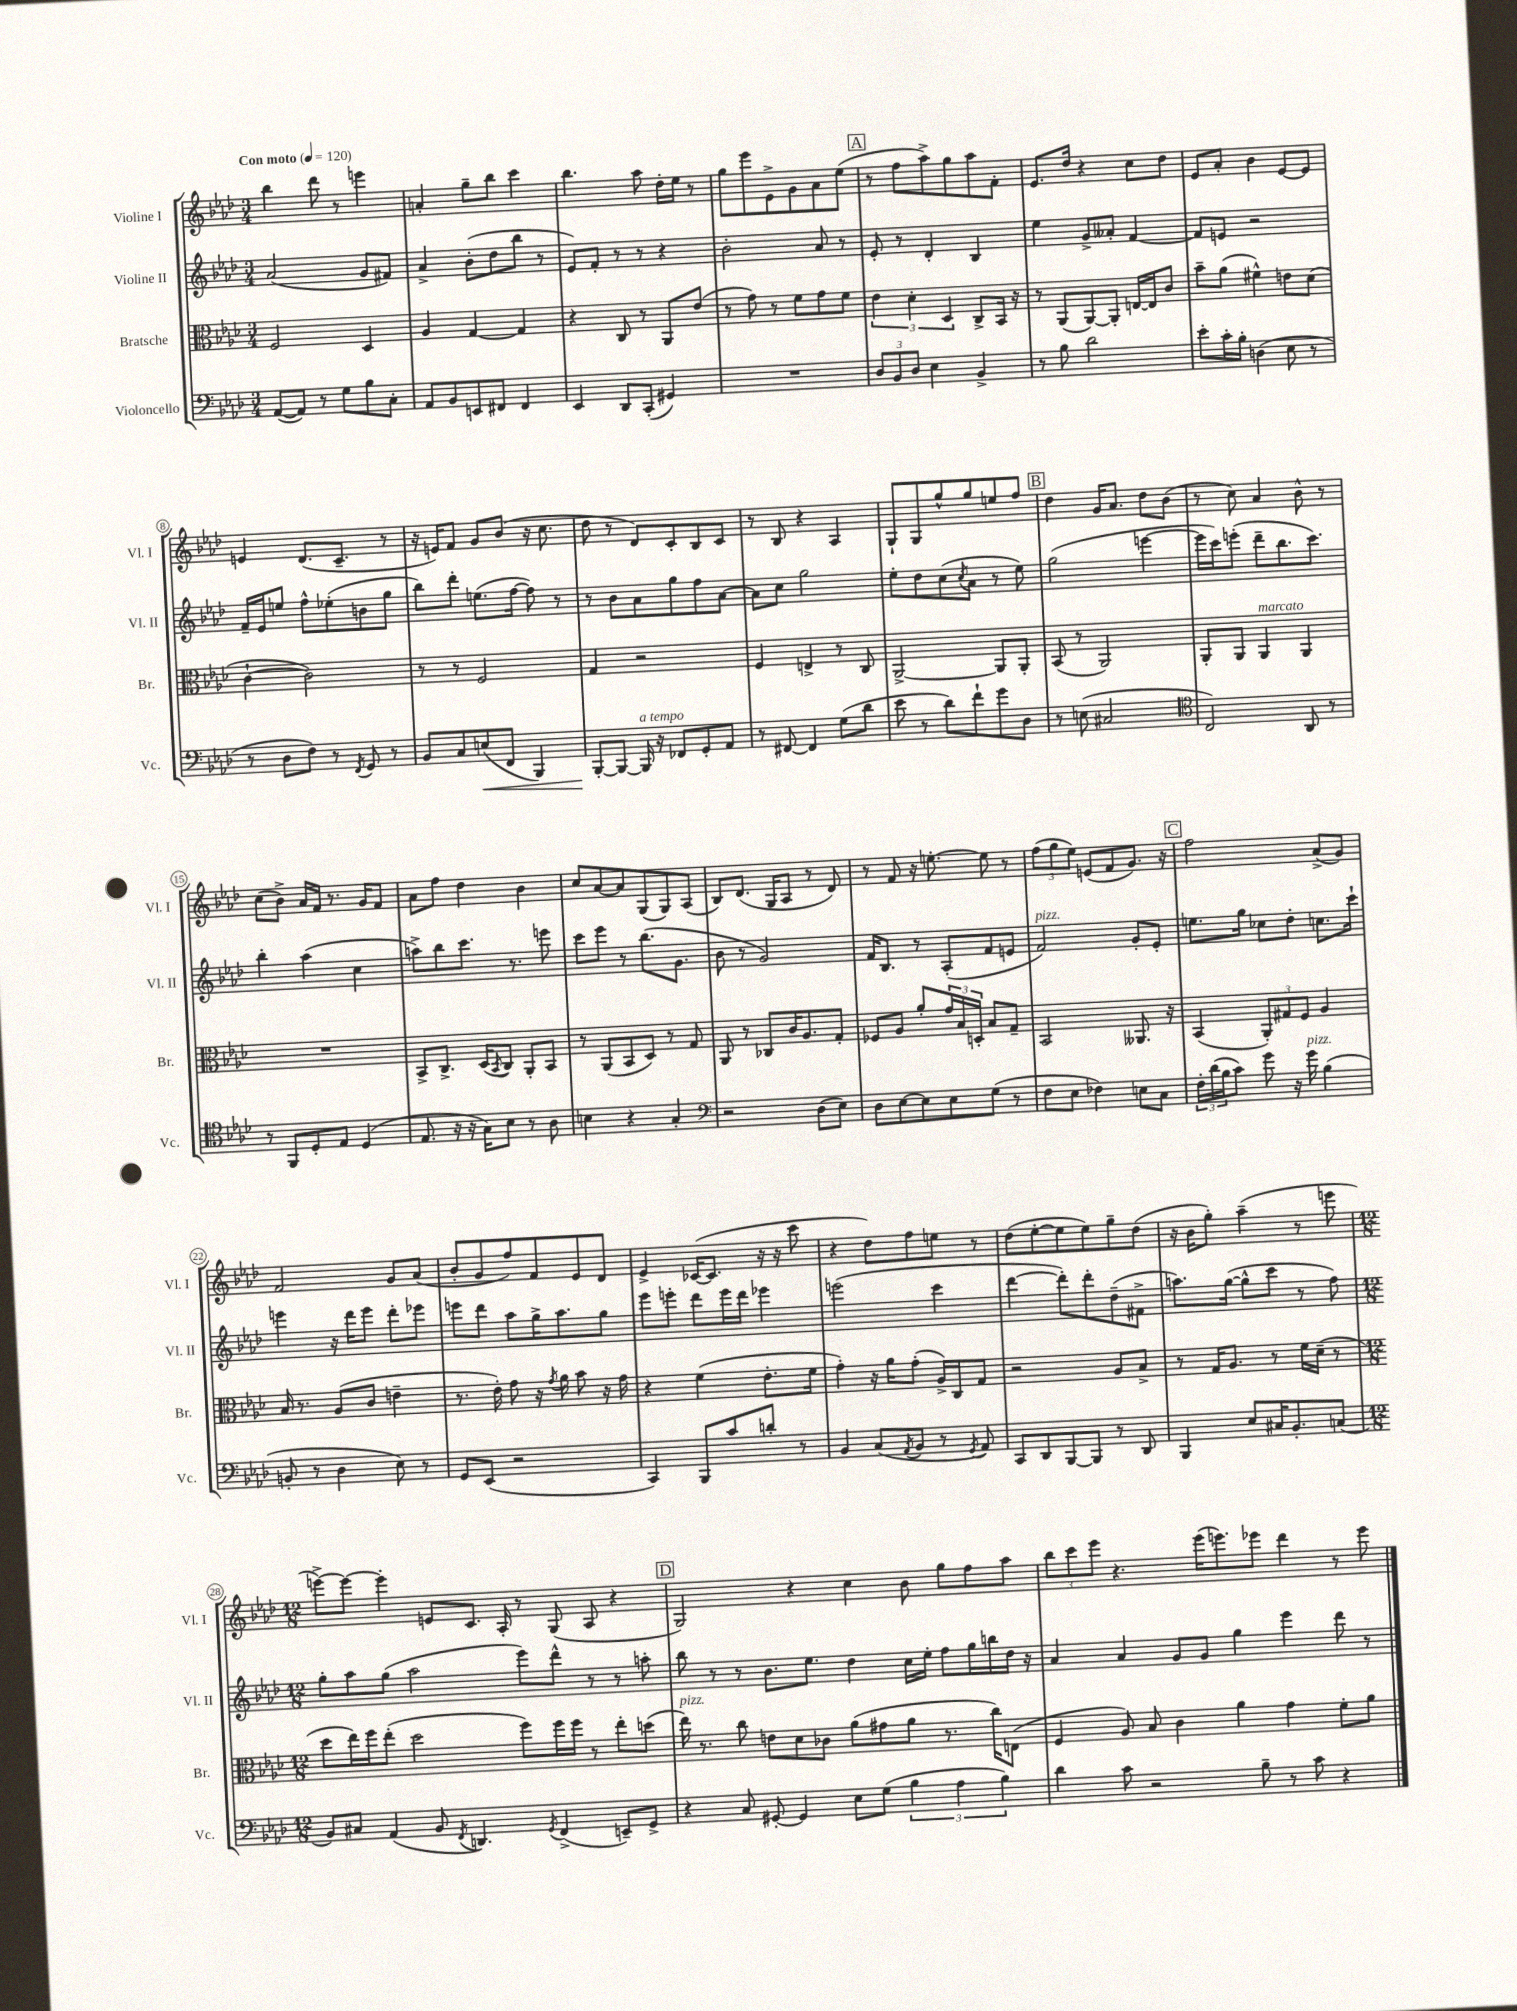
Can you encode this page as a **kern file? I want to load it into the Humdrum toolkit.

**kern	**kern	**kern	**kern
*staff4	*staff3	*staff2	*staff1
*clefF4	*clefC3	*clefG2	*clefG2
*k[b-e-a-d-]	*k[b-e-a-d-]	*k[b-e-a-d-]	*k[b-e-a-d-]
*M3/4	*M3/4	*M3/4	*M3/4
*MM120	*MM120	*MM120	*MM120
([8AA-/L	2F/	(2a-/	4bb-\
8AA-/]J)	.	.	.
8r	.	.	8ddd-\
8G\L	.	.	8r
8B-\	4D-/	8g/L	4eee\
8C'\J	.	8f#/J)	.
=	=	=	=
8AA-/L	4A-/	4a-^/	4a'/
8BB-/	.	.	.
8EE/	[4G/	(8b-'\L	8gg~\L
8FF#/J	.	8dd-\	8bb-\J
4FF#/	4G/]	8bb-\J	4ccc\
.	.	8r	.
=	=	=	=
4EE-/	4r	8e-/L)	4.bb-\
.	.	8f'/J	.
8DD-/L	8C/	8r	.
(8CC'/J	8r	8r	8aa-\
4GG#/)	8AA-/L	4r	16dd-'\LL
.	.	.	16ee-\JJ
.	(8e-/J	.	8r
=	=	=	=
2.r	8r	2b-'\	8gg\L
.	8g\)	.	8eee-\
.	8r	.	8e-^\
.	8f\L	.	8g\
.	8g\	8a-/	8a-\
.	8f\J	8r	(8ee-\J
=	=	=	=
12D-/L	6e-\	8e-'/	8r
12BB-/	.	.	.
.	.	8r	8ff\L
12D-/J	6d-'\	.	.
4E-\	.	4d-'/	8aa-^\)
.	6D-/	.	.
.	.	.	8gg\
4BB-^/	8C^/L	4B-/	8aa-\
.	16BB-/Jk	.	8f'\J
.	16r	.	.
=	=	=	=
8r	8r	4ee-\	8.e-/L
8B-\	(8AA-/L	.	.
.	.	.	16dd-/Jk
2d-\	[8AA-/)	8g^/L	4r
.	8AA-'/]J	8a--'/J	.
.	[16E/LL	[4f/	8cc\L
.	16E/]J	.	.
.	8c/J	.	8dd-\J
=	=	=	=
8e-'\L	8b-~\L	8f/]L	8e-/L
16c'\L	(8a-\J	8e/J	8a-'/J
16B-'\JJ	.	.	.
(4D\	4f#^^\)	2r	4b-\
8E-\	8e\L	.	[8e-/L
8r	(8d-\J	.	8e-/]J
=	=	=	=
8r	[4c`\	16f~/LL	4e/
.	.	16e-/J	.
8D-\L	.	8ee/J	.
8F\J)	2c\])	8ff^^\L	(8.d-/L
8r	.	(8ee-'\	.
.	.	.	8.c~/J
8qFF/	.	.	.
8GG/	.	8b\	.
8r	.	8gg\J	8r
=	=	=	=
8BB-/L	8r	8bb-\L)	16r
.	.	.	16e/LK)
8C/	8r	8ddd-'\J	8f/J
(8E/	2F/	(8.ee\L	8g/L
8FF/J	.	.	(8b-/J
.	.	[16ff\Jk	.
4BBB-/)	.	8ff\])	16r
.	.	.	8.cc\
.	.	8r	.
=	=	=	=
[8BBB-'/L	4G/	8r	8dd-\
8BBB-/_J	.	8b-\L	8r
16BBB-/]	2r	8a-\	8d-/L)
16r	.	.	.
8FF-/L	.	8gg\	8c'/
8GG'/	.	8ff\	8B-/
8AA-/J	.	[8a-\J	8c/J
=	=	=	=
8r	4F/	8a-\]L	8r
[8FF#/	.	8cc\J	8B-/
4FF#/]	4E^/	2gg\	4r
(8G\L	8r	.	4A-/
8d-\J	8C/	.	.
=	=	=	=
8e-\	[2AA-^/	8ee-'\L	8G`/L
8r	.	8dd-\	8G/
8d-\L)	.	(8cc\	8gg^^/
.	.	8qcc/	.
8f`\	.	8a-\J	8gg/
8g\	8AA-/]L	8r	8ee/
8D-\J	8AA-'/J	8ee-\)	8ff/J
=	=	=	=
8r	(8BB-/	(2gg\	4dd-\
(8E\	8r	.	.
2C#/	2AA-/)	.	16g/LK
.	.	.	8.a-/J
.	.	[4eee\	8dd-\L
.	.	.	(8b-\J
=	=	=	=
*clefC4	*	*	*
2C/)	8AA-'/L	16eee\]LL	8r
.	.	16ccc\J)	.
.	8AA-/J	(8eee'\J	8cc\)
.	4AA-/	8ddd-~\L	4a-/
.	.	8.bb-\	.
8AA-/	4AA-/	.	8b-^^\
.	.	8.ccc\J)	.
8r	.	.	8r
=	=	=	=
8r	2.r	4bb-'\	(8cc\L
8FF/L	.	.	8b-^\J)
8D-'/	.	(4aa-\	16a-/LL
.	.	.	16f/JJ
8E-/J	.	.	8.r
(4D-/	.	4cc\	.
.	.	.	16g/LK
.	.	.	8f/J
=	=	=	=
8.E-/	8BB-^/L	8aa^\L)	8a-\L
.	8.C^/J	8bb-\	8ff\J
16r	.	.	.
16r	.	8.ccc\J	4dd-\
16G\LK)	(16D-/LK	.	.
.	8qBB-/	.	.
8B-\J	8C/J)	.	.
.	.	8.r	.
8r	8AA-'/L	.	4b-\
8A-\	8BB-/J	8eee\	.
=	=	=	=
4B\	8r	8ccc\L	8cc/L
.	(8AA-/L	8eee-\J	[8a-/
4r	8BB-/	8r	8a-/]
.	8D-/J)	(8.bb-\L	(8G/
4G'/	8r	.	8G/)
.	.	8.g\J	.
.	8G/	.	(8A-/J
=	=	=	=
*clefF4	*	*	*
2r	8AA-/	8b-\	8B-/L)
.	8r	8r	(8.d-/J
.	8C-/L	2g/)	.
.	.	.	16G/LK
.	16c/K	.	8A-/J
.	8.A-/	.	.
(8D-\L	.	.	8r
8E-\J)	8G'/J	.	8d-/)
=	=	=	=
8D-\L	8F-/L	16f/LK	8r
.	.	8.B-/J	.
[8E-\	8A-/J	.	8f/
8E-\]	8a-'/L	8r	16r
.	.	.	[8.ee'\
8E-\	24g/L	(8A-'/L	.
.	24B-/	.	.
.	24D'/JJ	.	.
(8G\J	8B-/L	8f/	8ee\]
8r	8G~/J	8e/J	8r
=	=	=	=
8F\L	2BB-/	2f/)	(12ff\L
.	.	.	12gg\
8E-\J	.	.	.
.	.	.	12ee-\J)
4F-\)	.	.	(8e/L
.	.	.	8f/
8E\L	8.AA--/	8g'/L	8.g/J)
8C\J	.	8e-'/J	.
.	16r	.	16r
=	=	=	=
24F'\LL	(4BB-/	8.ee\L	2ff\
(24d-\	.	.	.
24B-\J	.	.	.
8c\J)	.	.	.
.	.	16gg\Jk	.
8g\	12AA-'/L)	8cc-\L	.
.	12G#/	.	.
16r	.	8dd-'\J	.
.	12F/J	.	.
16g\	.	.	.
(4B-\	4A-/	8.cc\L	(8a-^/L
.	.	.	8g/J)
.	.	16ccc`\Jk	.
=	=	=	=
8BB'/	16B-/	4eee\	2f/
.	8.r	.	.
8r	.	.	.
4D-\	(8A-/L	16r	.
.	.	16ddd-\LK	.
.	8c/J	8eee\J	.
8E-\)	4e~\	8ddd-'\L	8g/L
8r	.	8eee-\J	(8a-/J
=	=	=	=
8GG/L	8.r	8eee\L	8b-'/L
(8EE-/J	.	8ddd-\J	8g/
.	16e-'\)	.	.
2r	8g\	8aa-\L	8ff/)
.	16r	16gg^\K	8f/
.	8qg/	.	.
.	16a-\	8.aa-\	.
.	8b-\	.	8e-/
.	16r	8gg\J	8d-/J
.	16g\	.	.
=	=	=	=
4CC/)	4r	8eee-\L	4e-^/
.	.	8eee'\J	.
8BBB-/L	(4f\	8ddd-\L	([16c-/LK
.	.	.	8.c-/]J
8c/	.	16eee\L	.
.	.	16ddd-\JJ	.
8d'/J	8.e-'\L	4eee-\	16r
.	.	.	16r
8r	.	.	8ccc\
.	16f\Jk	.	.
=	=	=	=
4BB-/	4g'\)	(2eee\	4r
(8C/L	16r	.	8dd-\L)
.	16a-\LK	.	.
8qAA-/	.	.	.
8BB-/J	(8g'\J	.	8ff\
8r	16A-^/LL)	4ccc\	8ee\J
.	16C/J	.	.
8qGG/	.	.	.
8AA-/)	8G/J	.	8r
=	=	=	=
8CC/L	2r	[4ddd-\	(8dd-\L
8DD-/	.	.	[8ee-'\
[8BBB-/	.	8ddd-'\]L)	8ee-\]
8BBB-/]J	.	8ddd-'\	8ee-\)
8r	8A-/L	(8dd-~\	8gg~\
8DD-/	8B-^/J	8f#^\J	(8dd-\J
=	=	=	=
4BBB-/	8r	8.aa\L)	16r
.	.	.	16b-\LK
.	16G/LK	.	8gg'\J)
.	8.A-/J	([16gg\Jk	.
8E-/L	.	8gg^^\]L	(4aa-~\
16C#/K	8r	8ccc\J	.
8.BB-'/	.	.	.
.	16f\LL	8r	8r
.	(16d-~\JJ	.	.
(8C/J	8r	8ff\)	8eee\
=	=	=	=
*M12/8	*M12/8	*M12/8	*M12/8
8BB-/L)	8dd-\L	8gg'\L	[8eee^\L)
8C#/J	16ee-\L)	8aa-\	8eee\_J
.	16ff\J	.	.
(4AA-/	(8ee-'\J	(8gg\J	4eee'\]
.	2dd-\	2aa-\	.
8BB-/	.	.	8e/L
8qFF/	.	.	.
4.DD/)	.	.	8.c/J
.	.	.	16A-'/
.	8ff\L)	8eee-\L)	8r
8qGG/	.	.	.
(4FF^/	16ff\L	8ddd-^^\J	(8G/
.	16ff\JJ	.	.
.	8r	8r	8A-/
8EE~/L)	8ee-'\L	8r	4r
8GG^/J	(8dd\J	8aa'\	.
=	=	=	=
4r	16ee-\)	8bb-\	2G/)
.	8.r	.	.
.	.	8r	.
8C/	8cc\	8r	.
[8GG#'/	8e\L	8.b-\L	.
4GG#/]	8d-\	.	4r
.	.	8.ee-\J	.
.	8c-\J	.	.
8E-\L	(8a-\L	4dd-\	4cc\
(8G\J	8g#\	.	.
6B-\	8a-\J	16cc\LL	8b-\
.	.	16ee-'\JJ	.
.	8.r	8ff\L	8gg\L
6A-\	.	.	.
.	.	16gg\L	8ff\
.	16cc\LK)	16bb\	.
6B-\)	.	.	.
.	(8E\J	16dd-\JJ	8aa-\J
.	.	16r	.
=	=	=	=
4d-\	4F/	4a-/	12bb-\L
.	.	.	12ccc\
.	.	.	12eee-\J
8c\	8A-/)	4a-/	4.r
2r	8B-/	.	.
.	4c\	8g/L	.
.	.	8g/J	(16eee-\LK
.	.	.	8.eee\)
.	4a-\	4gg\	.
8B-~\	.	.	8eee-\J
8r	4g\	4eee-\	4ddd-\
8c\	.	.	.
4r	8f'\L	8ddd-\	8r
.	8a-\J	8r	8eee-\
==	==	==	==
*-	*-	*-	*-
